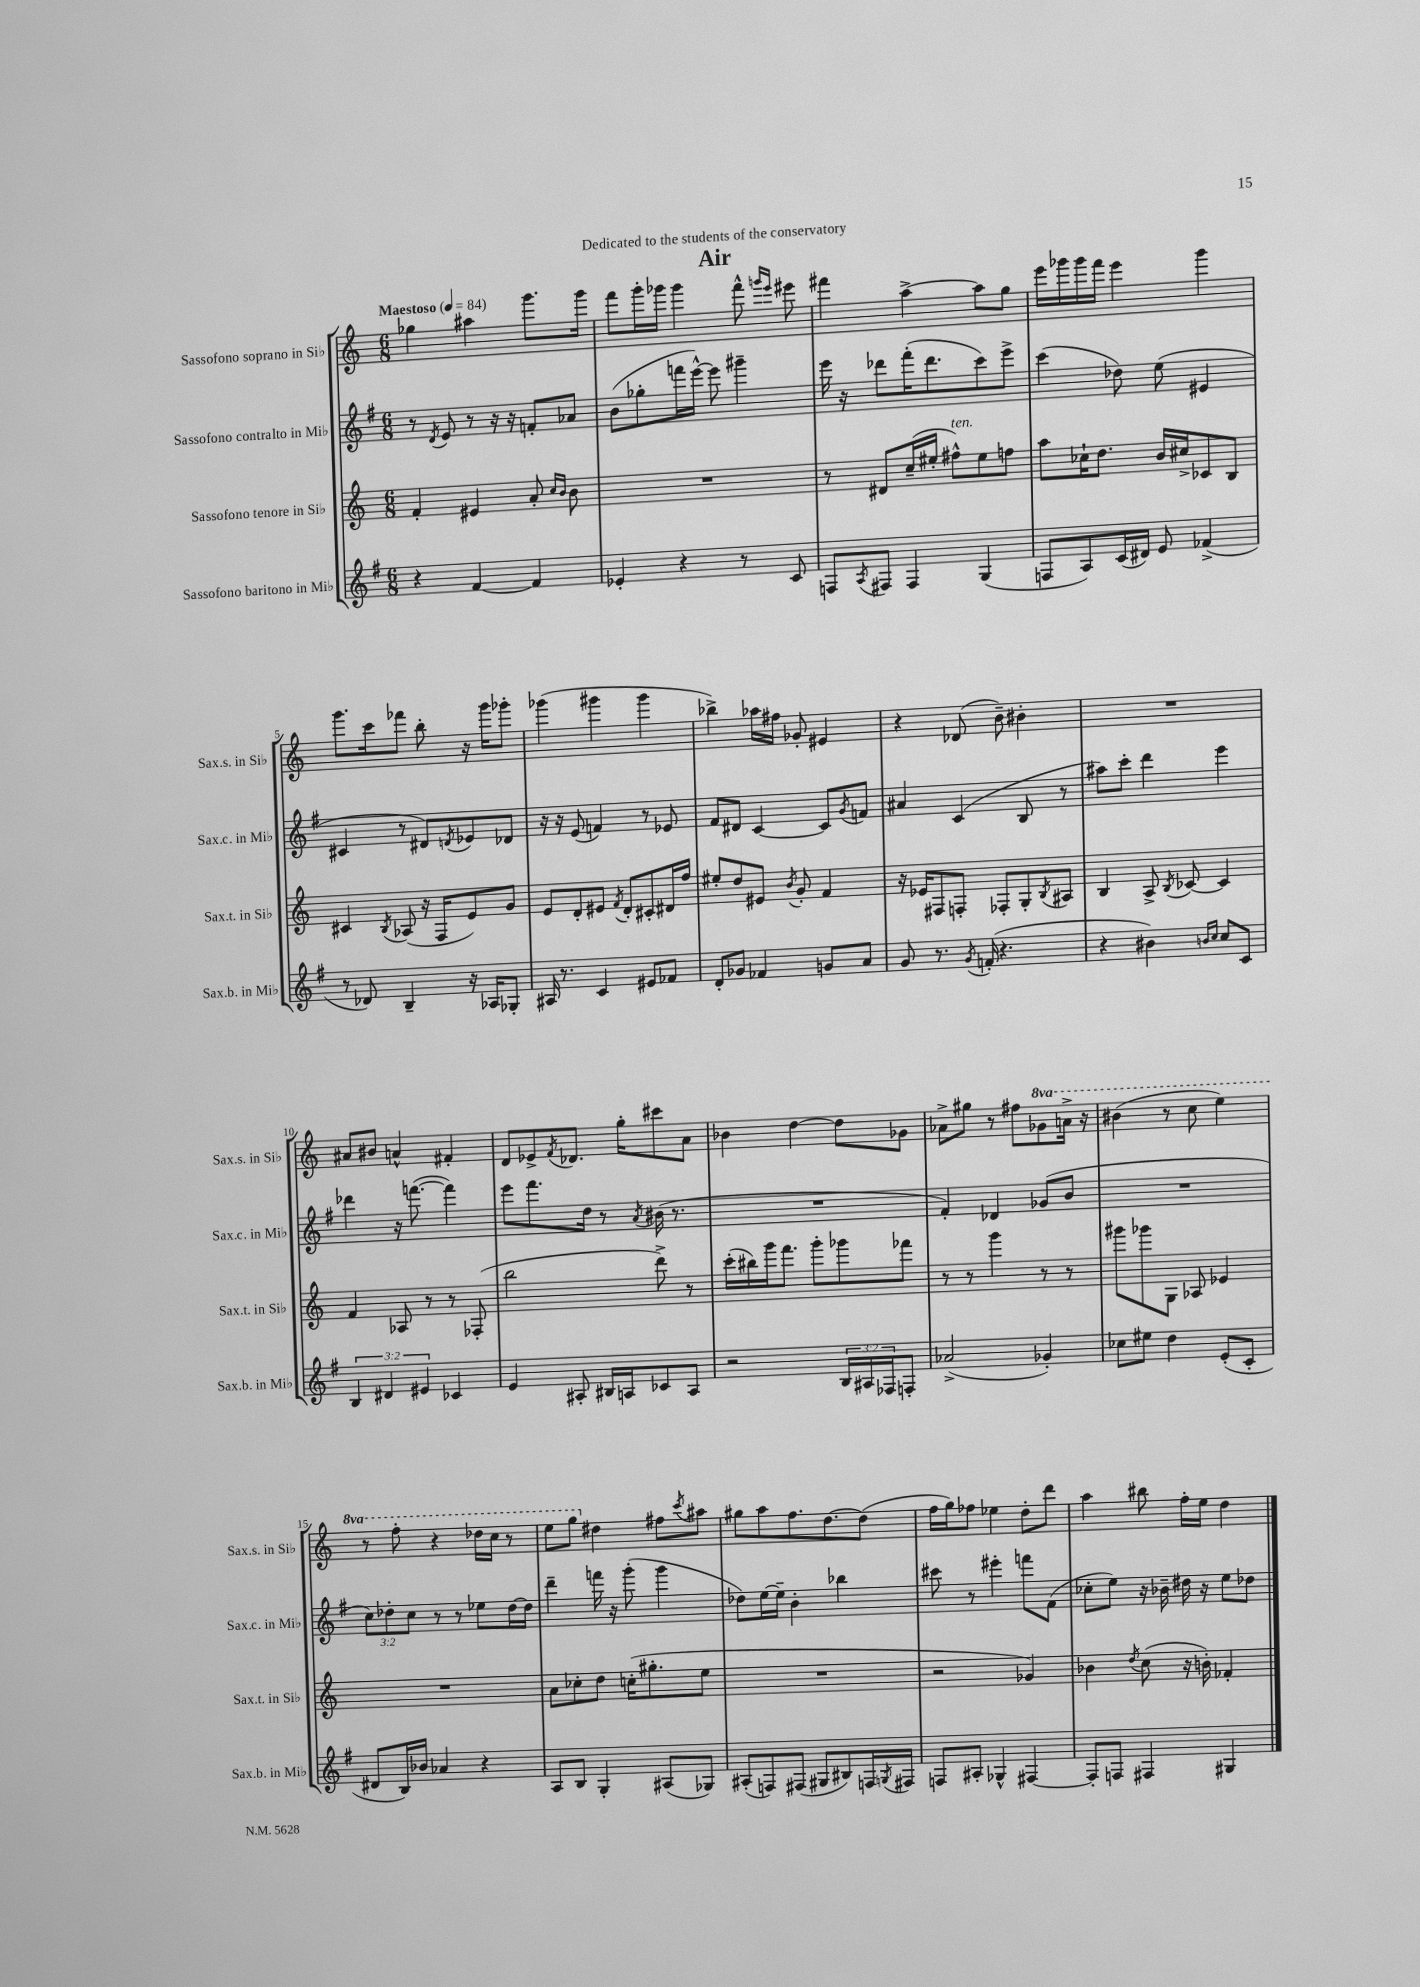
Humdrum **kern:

**kern	**kern	**kern	**kern
*staff4	*staff3	*staff2	*staff1
*clefG2	*clefG2	*clefG2	*clefG2
*k[f#]	*k[]	*k[f#]	*k[]
*M6/8	*M6/8	*M6/8	*M6/8
*MM84	*MM84	*MM84	*MM84
4r	4f'/	8r	4gg-\
.	.	8qd/	.
.	.	8e/	.
[4f#/	4e#/	8r	4aa#\
.	.	16r	.
.	.	16r	.
4f#/]	8a'/	8f'/L	8.ggg\L
.	16qqcc/LL	.	.
.	16qqb/JJ	.	.
.	8b\	8a-/J	.
.	.	.	16ggg\Jk
=	=	=	=
4e-'/	2.r	(8b\L	8fff\L
.	.	8gg-'\	16ggg'\L
.	.	.	16ggg-\JJ
4r	.	16fff\L	4ggg-\
.	.	[16eee^^\JJ)	.
.	.	8eee\]	.
8r	.	4ggg#~\	8fff^^\
.	.	.	16qqggg/LL
.	.	.	16qqeee/JJ
8c/	.	.	8eee#\
=	=	=	=
8F/L	8r	16eee\	4fff#\
.	.	16r	.
8qA/	.	.	.
8F#/J	8d#/L	8ddd-\L	.
4F#/	(16cc~/L	(16fff#'\K	[4aa^\
.	16ee#'/JJ	8.ddd-\	.
.	8ff#^^\L)	.	.
(4G/	8ee#\	8ccc\)	8aa\]L
.	8ff\J	8eee^\J	8gg\J
=	=	=	=
8F/L	8aa\L	(4ccc\	16eee\LL
.	.	.	16ggg-\
8A/)	16cc-`\K	.	16ggg-\
.	8.dd\J	.	16fff\JJ
(16c/L	.	8dd-\)	4eee\
16d#/JJ)	.	.	.
8e/	16b/LL	(8ee\	.
.	16cc#^/J	.	.
(4f-^/	8c-/	4e#/	4ggg-\
.	8B/J	.	.
=	=	=	=
8r	4c#/	4c#/	8.ggg\L
8d-/)	.	.	.
.	.	.	16ccc\k
.	8qB/	.	.
4B~/	(8A-/	8r	8fff-\J
.	16r	8d#/L)	8bb'\
.	16F/LK	.	.
.	.	8qd/	.
16r	8e/)	8e-/	16r
16A-/LK	.	.	16ggg\LK
8G-'/J	8g/J	8d-/J	8ggg-'\J
=	=	=	=
16A#/	8e/L	16r	(4ggg-\
8.r	.	16r	.
.	8d'/	(8e/	.
4c/	8e#/J	4f/)	4ggg#\
.	8qf/	.	.
.	8d'/L	.	.
8e#/L	8c#'/	8r	4ggg#\
8f-/J	16d#/L	8e-/	.
.	16ff/JJ	.	.
=	=	=	=
8d'/L	8ee#'/L	8f#/L	4bb-^\)
8g-/J	8dd/	8d#/J	.
4f-/	8e#/J	[4c/	16aa-\LL
.	.	.	16ff#\JJ
.	8qb/	.	.
.	8g'/	.	8g-'/
8g/L	4f/	8c/]L	4e#/
.	.	8qg/	.
8a/J	.	8f/J	.
=	=	=	=
8g/	16r	4a#/	4r
.	16e-/LK	.	.
8.r	8F#/	.	.
.	8F'/J	(4c/	(8d-/
8qg/	.	.	.
(16f'/	.	.	.
4.r	8F-'/L	.	8b~\)
.	8G'/	8B/	4b#'\
.	8qB/	.	.
.	8A#/J	8r	.
=	=	=	=
4r	4B/	8aa#\L)	2.r
.	.	8ccc'\J	.
4b#\)	8A^/	4ddd\	.
.	8qB/	.	.
.	[8c-/	.	.
16qqb/LL	.	.	.
16qqcc/JJ	.	.	.
8cc/L	4c-/]	4eee\	.
8c/J	.	.	.
=	=	=	=
6B/	4f/	4ddd-\	8a#/L
.	.	.	8b#/J
6d#/	.	.	.
.	8A-/	16r	4a^^/
.	.	([8.fff\	.
6e#/	.	.	.
.	8r	.	.
4c-/	8r	4fff\])	4f#'/
.	(8F-'/	.	.
=	=	=	=
4e/	2bb\	8eee\L	8d/L
.	.	8.fff#\	8e-^/
.	.	.	8qf/
8A#'/	.	.	8.d-/J
.	.	16dd\Jk	.
16B#/LL	.	8r	.
16A/J	.	.	16gg'\LK
.	.	8qa/	.
8c-/	8ddd^\)	(16b#\	8ccc#\
.	.	8.r	.
8A/J	8r	.	8a\J
=	=	=	=
2r	(16ccc'\LL	2.r	4b-\
.	16bb#\)	.	.
.	16ggg\J	.	.
.	8.fff\J	.	.
.	.	.	[4dd\
.	8ggg'\L	.	.
24B/LL	8ggg-\	.	8dd\]L
24A#/	.	.	.
24F-/J	.	.	.
8F'/J	8fff-\J	.	8g-\J
=	=	=	=
(2a-^/	8r	4f#'/)	8a-^\L
.	8r	.	8gg#\J
.	4ggg\	4d-/	8r
.	.	.	8ff#\L
4g-'/)	8r	(8g-/L	8gg-\
.	8r	8b/J	16aa^\Jk
.	.	.	16r
=	=	=	=
8cc-\L	8ggg#\L	2.r	(4bb#\
8ee#\J	8ggg-\	.	.
4dd\	8G\J	.	8r
.	8A-/	.	8ccc\
(8e'/L	4e-/	.	4eee\)
8c'/J	.	.	.
=	=	=	=
8d#/L	2.r	12cc\L)	8r
.	.	12dd-'\	.
16B/L)	.	.	8fff'\
.	.	12cc\J	.
16b-/JJ	.	.	.
4a-/	.	8r	4r
.	.	8r	.
4r	.	8ee-\L	16ddd-\LL
.	.	.	16ccc\JJ
.	.	[16dd-\L	8r
.	.	16dd-\]JJ	.
=	=	=	=
8A/L	8a\L	4ddd~\	8eee\L
8B/J	8cc-'\	.	8ggg\J
4G'/	8dd\J	16fff\	4dd#\
.	.	16r	.
.	(16cc'\LK	(8ggg'\	.
.	8.gg#'\	.	.
(8A#/L	.	4ggg\	8ff#\L
.	.	.	8qccc/
8G-/J)	8ee\J	.	8aa#\J
=	=	=	=
(8A#'/L	2.r	8dd-\L)	8gg#\L
8F/)	.	[16ee\L	8aa\
.	.	16ee~\]JJ	.
(8F#/J	.	4b'\	8.ff\
8G#/L	.	.	.
.	.	.	[8.dd\
8B#/)	.	4bb-\	.
16F/L	.	.	(8dd\]J
8qG/	.	.	.
16F#/JJ	.	.	.
=	=	=	=
8F/L	2r	8ccc#\	16ff\LL
.	.	.	16gg\J)
8A#'/J	.	8r	8ff-\J
4G-^^/	.	4eee#'\	4ee-\
[4F#/	4g-/)	8fff\L	8dd'\L
.	.	(8f#\J	8ddd\J
=	=	=	=
8F#'/]L	4b-\	8cc-'\L	4aa\
8F/J	.	8ee\J)	.
.	8qdd/	.	.
4F#/	(8cc\	16r	8bb#\
.	.	16b-~\	.
.	16r	16dd#\	16ff'\LL
.	16b'\)	16r	16ee\JJ
4G#/	4f-'/	8ee\L	4dd\
.	.	8dd-\J	.
==	==	==	==
*-	*-	*-	*-
